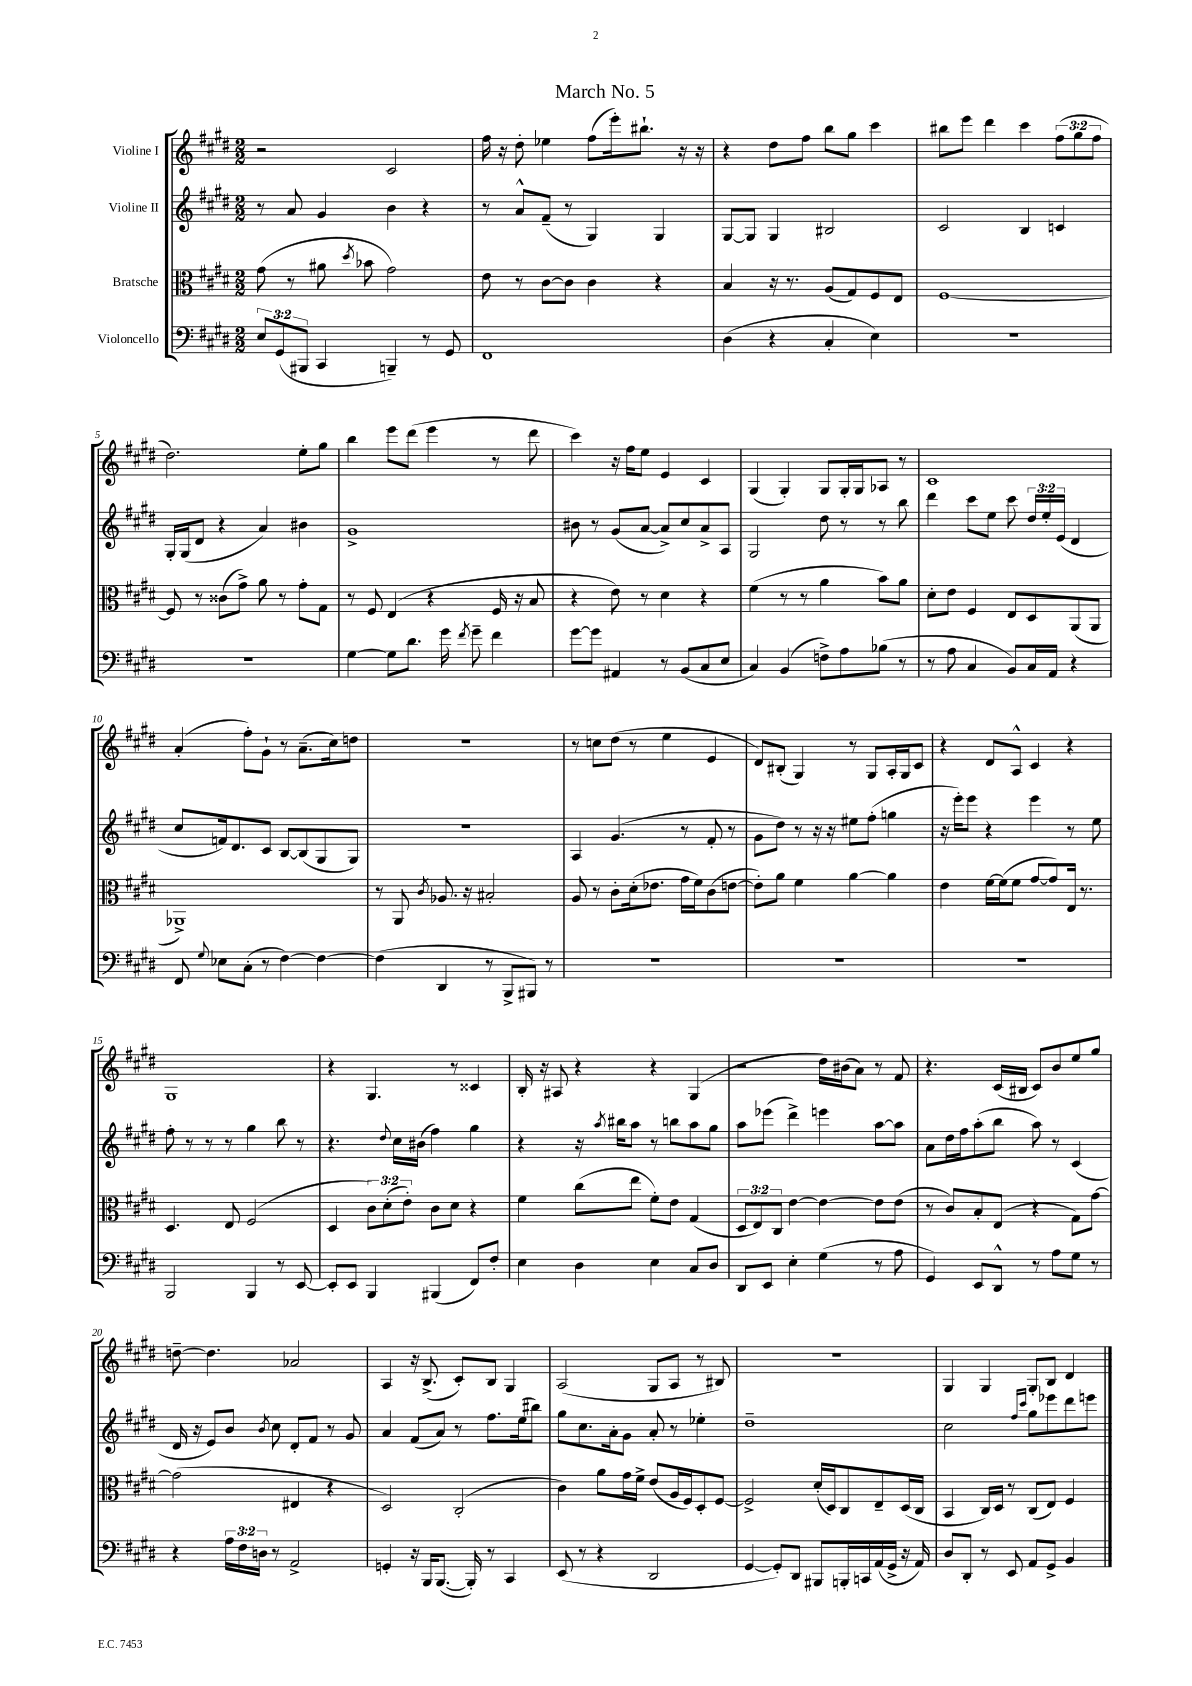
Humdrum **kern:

**kern	**kern	**kern	**kern
*staff4	*staff3	*staff2	*staff1
*clefF4	*clefC3	*clefG2	*clefG2
*k[f#c#g#d#]	*k[f#c#g#d#]	*k[f#c#g#d#]	*k[f#c#g#d#]
*M2/2	*M2/2	*M2/2	*M2/2
12E	(8g#	8r	2r
(12GG#	.	.	.
.	8r	8a	.
12BBB#	.	.	.
4CC#	8a#	4g#	.
.	8qdd#	.	.
.	8b-	.	.
4BBB~)	2g#)	4b	2c#
8r	.	4r	.
8GG#	.	.	.
=	=	=	=
1FF#	8e	8r	16ff#
.	.	.	16r
.	8r	8a^^	8dd#'
.	[8c#	(8f#~	4ee-
.	8c#]	8r	.
.	4c#	4G#)	(8ff#
.	.	.	16eee')
.	.	.	8.bb#`
.	4r	4G#	.
.	.	.	16r
.	.	.	16r
=	=	=	=
(4D#	4B	[8G#	4r
.	.	8G#]	.
4r	16r	4G#	8dd#
.	8.r	.	.
.	.	.	8ff#
4C#'	(8A	2B#	8bb
.	8G#)	.	8gg#
4E)	8F#	.	4ccc#
.	8E	.	.
=	=	=	=
1r	[1F#	2c#	8bb#
.	.	.	8eee
.	.	.	4ddd#
.	.	4B	4ccc#
.	.	4c	(12ff#
.	.	.	12gg#
.	.	.	12ff#
=	=	=	=
1r	8F#]	16G#'	2.dd#)
.	.	(16G#	.
.	8r	8d#	.
.	(8c##	4r	.
.	8g#^)	.	.
.	8a	4a)	.
.	8r	.	.
.	8g#'	4b#	8ee'
.	8G#	.	8gg#
=	=	=	=
[4G#	8r	1g#^	4bb
.	8F#	.	.
8G#]	(4E	.	8eee
8.d#	.	.	(8ddd#
.	4r	.	4eee
16g#	.	.	.
8qf#	.	.	.
8g#~	.	.	.
4f#	16F#	.	8r
.	16r	.	.
.	8B	.	8ddd#
=	=	=	=
[8g#	4r	8b#	4ccc#)
8g#]	.	8r	.
4AA#	8e)	(8g#	16r
.	.	.	16ff#
.	8r	[8a	8ee
8r	4d#	8a^])	4e
(8BB	.	8cc#	.
8C#	4r	8a^	4c#
8E	.	8A	.
=	=	=	=
4C#)	(4f#	2G#	(4G#
(4BB	8r	.	4G#')
.	8r	.	.
8F^)	4a	8dd#	8G#
8A	.	8r	16G#'
.	.	.	16G#
(8B-	8b)	8r	8A-
8r	8a	8bb	8r
=	=	=	=
8r	8d#'	4ddd#	1c#
8A	8e	.	.
4C#	4F#	8ccc#	.
.	.	8ee	.
8BB)	8E	8ccc#	.
16C#	8D#	24dd#	.
.	.	24ee'	.
16AA	.	.	.
.	.	(24e	.
4r	(8AA	4d#	.
.	8AA	.	.
=	=	=	=
8FF#	1AA-^)	8cc#	(4a'
8qqG#	.	.	.
8E-	.	16f)	.
.	.	8.d#	.
(8C#'	.	.	8ff#')
8r	.	8c#	8g#`
[4F#)	.	[8B	8r
.	.	(8B]	(8.a~
4F#_	.	8G#	.
.	.	.	16cc#)
.	.	8G#)	8dd
=	=	=	=
(4F#]	8r	1r	1r
.	8AA	.	.
.	8qc#	.	.
4DD#	8.A-	.	.
.	16r	.	.
8r	2B#'	.	.
8BBB^	.	.	.
8BBB#)	.	.	.
8r	.	.	.
=	=	=	=
1r	8A	4A	8r
.	8r	.	8cc
.	8c#'	(4.g#	(8dd#
.	(16d#'	.	8r
.	8.e-	.	.
.	.	.	4ee
.	16g#	8r	.
.	16f#)	.	.
.	(8c#	8f#'	4e
.	[8e	8r	.
=	=	=	=
1r	8e'])	8g#	8d#)
.	8a	8dd#)	(8B#'
.	4f#	8r	4G#)
.	.	16r	.
.	.	16r	.
.	[4a	8ee#	8r
.	.	(8ff#'	8G#
.	4a]	4gg	16A'
.	.	.	16G#
.	.	.	8c#
=	=	=	=
1r	4e	16r	4r
.	.	16eee')	.
.	.	8eee	.
.	[16f#	4r	8d#
.	(16f#]	.	.
.	8f#	.	8A^^
.	[8g#	4eee	4c#
.	8g#])	.	.
.	16E	8r	4r
.	8.r	.	.
.	.	8ee	.
=	=	=	=
2BBB	4.D#	8ff#'	1G#
.	.	8r	.
.	.	8r	.
.	8E	8r	.
4BBB	(2F#	4gg#	.
8r	.	8bb	.
[8EE	.	8r	.
=	=	=	=
8EE']	4D#	4.r	4r
8EE	.	.	.
4BBB	12c#)	.	4.G#
.	(12d#'	.	.
.	.	8qqdd#	.
.	.	16cc#	.
.	12e')	.	.
.	.	(16b#	.
(4BBB#	8c#	4ff#)	.
.	8d#	.	8r
8FF#)	4r	4gg#	4c##
8F#'	.	.	.
=	=	=	=
4E	4f#	4r	16B'
.	.	.	16r
.	.	.	8A#
4D#	(8cc#	16r	4r
.	.	8qaa	.
.	.	16bb#	.
.	8ee	8aa	.
4E	8f#')	8r	4r
.	8e	8bb	.
8C#	(4G#	8aa	(4G#
8D#	.	8gg#	.
=	=	=	=
8DD#	12D#	8aa	2r
.	12E)	.	.
8EE	.	(8eee-	.
.	12C#	.	.
4E'	[4e	4ddd#^)	.
(4G#	4e_	4eee	16dd#)
.	.	.	(16b#
.	.	.	8a)
8r	8e]	[8aa	8r
8A	(8e	8aa]	8f#
=	=	=	=
4GG#)	8r	8a	4.r
.	8c#)	16dd#	.
.	.	16ff#	.
8EE	8B'	(8aa'	.
8DD#^^	(8E	8bb	(16c#
.	.	.	16B#
8r	4r	8aa)	8c#)
8A	.	8r	8b
8G#	8G#)	(4c#	8ee
8r	[8g#	.	8gg#
=	=	=	=
4r	(2g#]	16d#	[8dd~
.	.	16r	.
.	.	8e)	4.dd]
24A	.	8b	.
24F#	.	.	.
24D	.	.	.
.	.	8qb	.
8r	.	8cc#	.
2AA^	4E#	8d#'	2a-
.	.	8f#	.
.	4r	8r	.
.	.	8g#	.
=	=	=	=
4GG'	2D#)	4a	4A
16r	.	(8f#	16r
16BBB	.	.	(8.B^
([8.BBB	.	8a)	.
.	(2C#'	8r	8c#')
16BBB'])	.	.	.
8r	.	8.ff#	8B
4CC#	.	.	4G#
.	.	(16ee	.
.	.	8bb#)	.
=	=	=	=
(8EE	4c#)	8gg#	(2A
8r	.	8.cc#	.
4r	8a	.	.
.	.	16a'	.
.	16g#	8g#	.
.	16f#^	.	.
2DD#	(8e	8a'	8G#
.	16A	8r	8A
.	16F#)	.	.
.	8D#'	4ee-'	8r
.	[8F#	.	8B#)
=	=	=	=
[4GG#	2F#^]	1dd#~	1r
8GG#'])	.	.	.
8DD#	.	.	.
8BBB#	(16d#'	.	.
.	16D#)	.	.
16BBB'	8C#	.	.
16CC	.	.	.
(16AA	8E~	.	.
16GG#^	.	.	.
16r	(16D#	.	.
16AA)	16C#	.	.
=	=	=	=
8D#	4BB	2cc#	4G#
8DD#'	.	.	.
8r	16C#)	.	4G#
.	16D#	.	.
8EE	8r	.	.
.	.	16qqff#	.
.	.	16qqccc#	.
8AA	(8C#	8gg#	8G#'
8GG#^	8E)	8eee-	8B
4BB	4F#	8ddd#	4d#
.	.	8eee	.
==	==	==	==
*-	*-	*-	*-
